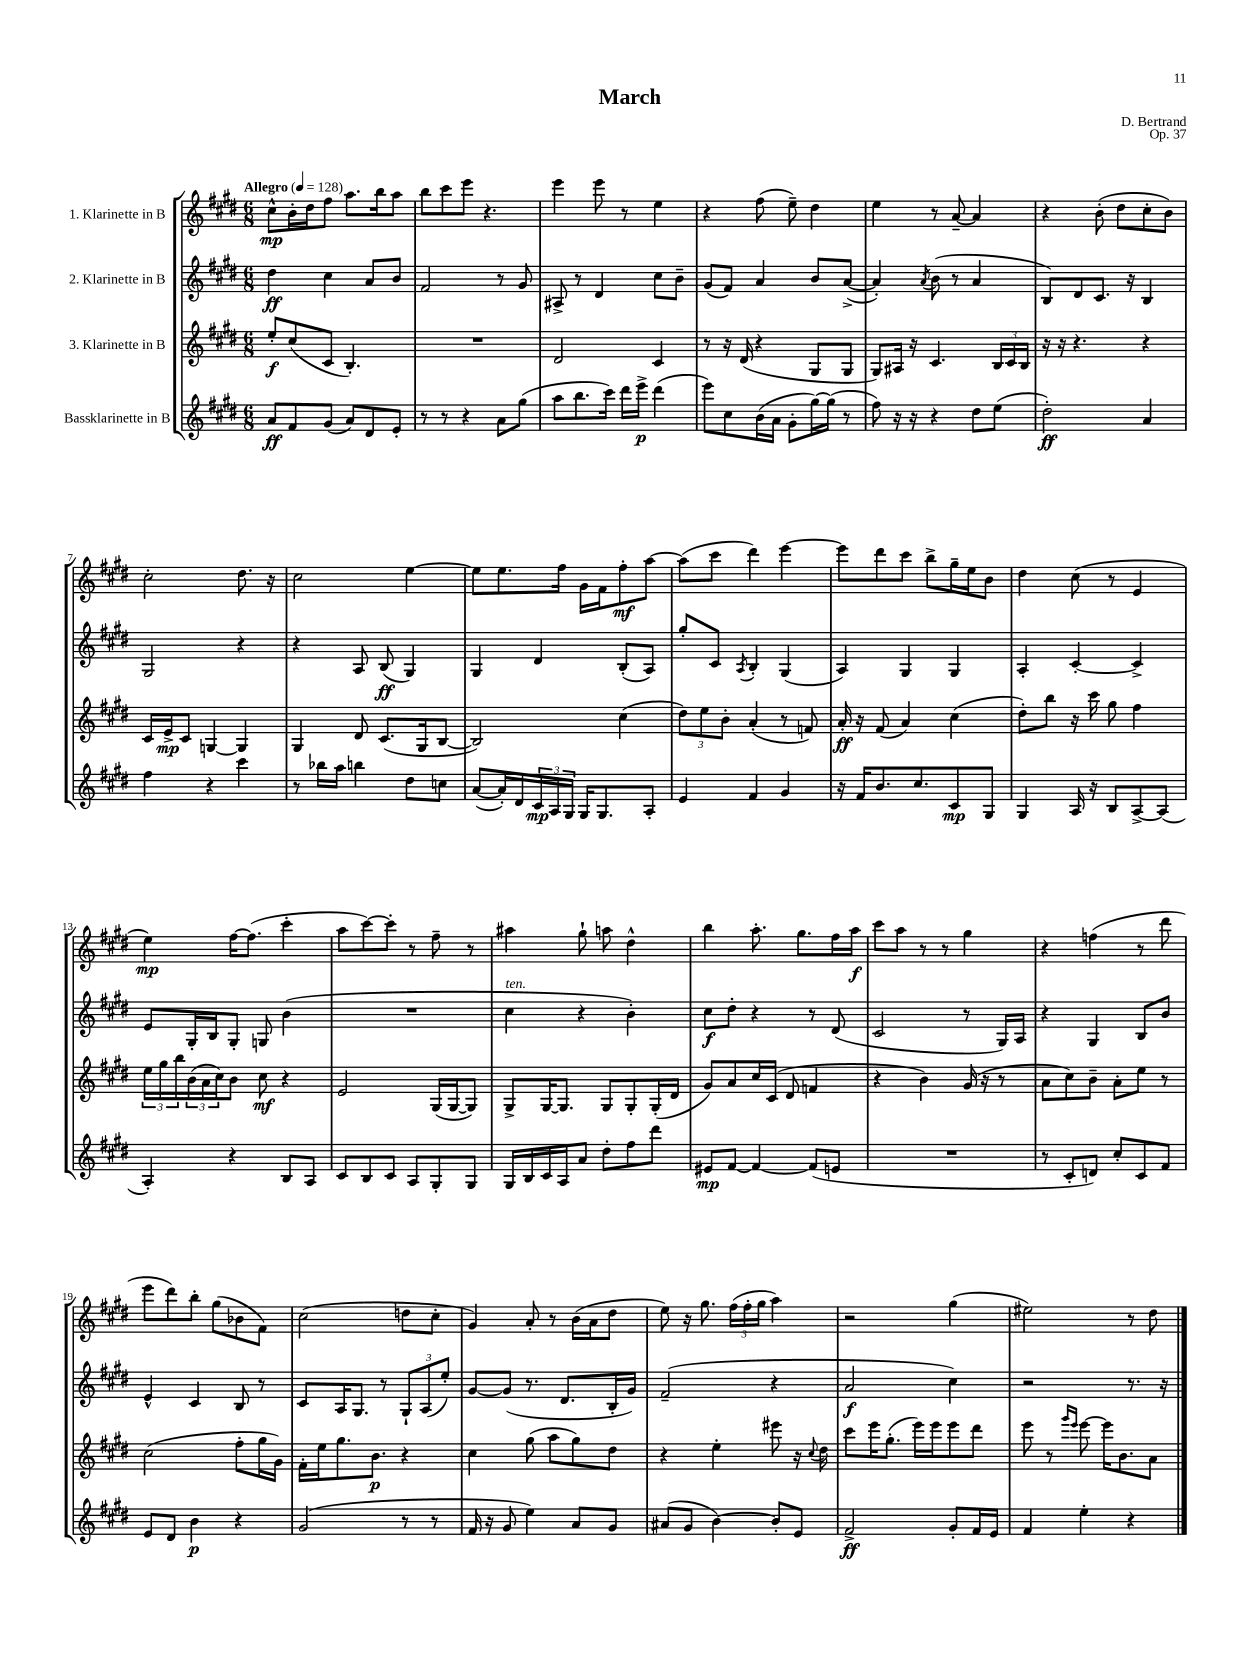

**kern	**dynam	**kern	**dynam	**kern	**dynam	**kern	**dynam
*part4	*part4	*part3	*part3	*part2	*part2	*part1	*part1
*staff4	*staff4	*staff3	*staff3	*staff2	*staff2	*staff1	*staff1
*I"Bassklarinette in B	*	*I"3. Klarinette in B	*	*I"2. Klarinette in B	*	*I"1. Klarinette in B	*
*clefG2	*	*clefG2	*	*clefG2	*	*clefG2	*
*k[f#c#g#d#]	*	*k[f#c#g#d#]	*	*k[f#c#g#d#]	*	*k[f#c#g#d#]	*
*M6/8	*	*M6/8	*	*M6/8	*	*M6/8	*
*MM128	*	*MM128	*	*MM128	*	*MM128	*
=1	=1	=1	=1	=1	=1	=1	=1
!	!	!	!	!	!	!LO:TX:a:B:t=Allegro	!
8a/L	ff	8ee'/L	f	4dd#\	ff	8cc#^^\L	mp
8f#/	.	(8cc#/	.	.	.	16b'\L	.
.	.	.	.	.	.	16dd#\J	.
(8g#/J	.	8c#/J	.	4cc#\	.	8ff#\J	.
8a/L)	.	4.B'/)	.	.	.	8.aa\L	.
8d#/	.	.	.	8a/L	.	.	.
.	.	.	.	.	.	16bb\k	.
8e'/J	.	.	.	8b/J	.	8aa\J	.
=2	=2	=2	=2	=2	=2	=2	=2
8r	.	2.r	.	2f#/	.	8bb\L	.
8r	.	.	.	.	.	8ccc#\	.
4r	.	.	.	.	.	8eee\J	.
.	.	.	.	.	.	4.r	.
8a\L	.	.	.	8r	.	.	.
(8gg#\J	.	.	.	8g#/	.	.	.
=3	=3	=3	=3	=3	=3	=3	=3
8aa\L	.	2d#/	.	8A#X^/	.	4eee\	.
8.bb\	.	.	.	8r	.	.	.
.	.	.	.	4d#/	.	8eee\	.
16ccc#\Jk)	.	.	.	.	.	.	.
16ddd#\LL	.	.	.	.	.	8r	.
16eee^\JJ	p	.	.	.	.	.	.
(4ddd#\	.	4c#/	.	8cc#\L	.	4ee\	.
.	.	.	.	8b~\J	.	.	.
=4	=4	=4	=4	=4	=4	=4	=4
8eee\L)	.	8r	.	(8g#/L	.	4r	.
8cc#\	.	16r	.	8f#/J)	.	.	.
.	.	(16d#/	.	.	.	.	.
(16b\L	.	4r	.	4a/	.	(8ff#\	.
16a\JJ	.	.	.	.	.	.	.
8g#'\L	.	.	.	.	.	8ee~\)	.
[16gg#\L)	.	8G#/L	.	8b/L	.	4dd#\	.
(16gg#\JJ]	.	.	.	.	.	.	.
8r	.	8G#/J	.	([8a^/J	.	.	.
=5	=5	=5	=5	=5	=5	=5	=5
8ff#\)	.	8G#/L)	.	4a'/])	.	4ee\	.
16r	.	16A#X/Jk	.	.	.	.	.
16r	.	16r	.	.	.	.	.
.	.	.	.	8qa/	.	.	.
4r	.	4.c#/	.	(8b\	.	8r	.
.	.	.	.	8r	.	[8a~/	.
8dd#\L	.	.	.	4a/	.	4a/]	.
(8ee\J	.	24B/LL	.	.	.	.	.
.	.	24c#/	.	.	.	.	.
.	.	24B/JJ	.	.	.	.	.
=6	=6	=6	=6	=6	=6	=6	=6
2dd#'\)	ff	16r	.	8B/L)	.	4r	.
.	.	16r	.	.	.	.	.
.	.	4.r	.	8d#/	.	.	.
.	.	.	.	8.c#/J	.	(8b'\	.
.	.	.	.	.	.	8dd#\L	.
.	.	.	.	16r	.	.	.
4a/	.	4r	.	4B/	.	8cc#'\	.
.	.	.	.	.	.	8b\J)	.
!!LO:LB:g=z
=7	=7	=7	=7	=7	=7	=7	=7
4ff#\	.	16c#/LL	.	2G#/	.	2cc#'\	.
.	.	16e^/J	mp	.	.	.	.
.	.	8c#/J	.	.	.	.	.
4r	.	[4Gn/	.	.	.	.	.
4ccc#\	.	4G/]	.	4r	.	8.dd#\	.
.	.	.	.	.	.	16r	.
=8	=8	=8	=8	=8	=8	=8	=8
8r	.	4G#/	.	4r	.	2cc#\	.
16bb-X\LL	.	.	.	.	.	.	.
16aa\JJ	.	.	.	.	.	.	.
4bbn\	.	8d#/	.	8A/	.	.	.
.	.	(8.c#/L	.	(8B/	ff	.	.
8dd#\L	.	.	.	4G#/)	.	[4ee\	.
.	.	16G#/k	.	.	.	.	.
8ccn\J	.	[8B/J	.	.	.	.	.
=9	=9	=9	=9	=9	=9	=9	=9
([8a/L	.	2B/])	.	4G#/	.	8ee\L]	.
16a'/L])	.	.	.	.	.	8.ee\	.
16d#/	.	.	.	.	.	.	.
24c#/	mp	.	.	4d#/	.	.	.
24A/	.	.	.	.	.	.	.
.	.	.	.	.	.	16ff#\Jk	.
24G#/JJ	.	.	.	.	.	.	.
16G#/KL	.	.	.	.	.	16g#\LL	.
8.G#/	.	.	.	.	.	16f#\J	.
.	.	(4cc#\	.	(8B'/L	.	8ff#'\	mf
8A'/J	.	.	.	8A/J)	.	[8aa\J	.
=10	=10	=10	=10	=10	=10	=10	=10
4e/	.	12dd#\L)	.	8gg#'/L	.	(8aa\L]	.
.	.	12ee\	.	.	.	.	.
.	.	.	.	8c#/J	.	8ccc#\J	.
.	.	12b'\J	.	.	.	.	.
.	.	.	.	8qA/	.	.	.
4f#/	.	(4a'/	.	4B'/	.	4ddd#\)	.
4g#/	.	8r	.	(4G#/	.	[4eee\	.
.	.	8fn/)	.	.	.	.	.
=11	=11	=11	=11	=11	=11	=11	=11
16r	.	16a'/	ff	4A/)	.	8eee\L]	.
16f#/KL	.	16r	.	.	.	.	.
8.b/	.	(8f#/	.	.	.	8ddd#\	.
.	.	4a/)	.	4G#/	.	8ccc#\J	.
8.cc#/	.	.	.	.	.	.	.
.	.	.	.	.	.	8bb^\L	.
8c#/	mp	(4cc#\	.	4G#/	.	16gg#~\L	.
.	.	.	.	.	.	16ee\J	.
8G#/J	.	.	.	.	.	8b\J	.
=12	=12	=12	=12	=12	=12	=12	=12
4G#/	.	8dd#'\L)	.	4A'/	.	4dd#\	.
.	.	8bb\J	.	.	.	.	.
16A/	.	16r	.	[4c#'/	.	(8cc#\	.
16r	.	16ccc#\	.	.	.	.	.
8B/L	.	8gg#\	.	.	.	8r	.
[8A^/	.	4ff#\	.	4c#^/]	.	4e/	.
(8A/J]	.	.	.	.	.	.	.
!!LO:LB:g=z
=13	=13	=13	=13	=13	=13	=13	=13
4A'/)	.	24ee\LL	.	8e/L	.	4ee\)	mp
.	.	24gg#\	.	.	.	.	.
.	.	24bb\	.	.	.	.	.
.	.	(24b\	.	16G#'/L	.	.	.
.	.	24a\	.	.	.	.	.
.	.	.	.	16B/J	.	.	.
.	.	24cc#\J)	.	.	.	.	.
4r	.	8b\J	.	8G#'/J	.	[16ff#\KL	.
.	.	.	.	.	.	(8.ff#\J]	.
.	.	8cc#\	mf	8Gn/	.	.	.
8B/L	.	4r	.	(4b\	.	4ccc#'\	.
8A/J	.	.	.	.	.	.	.
=14	=14	=14	=14	=14	=14	=14	=14
8c#/L	.	2e/	.	2.r	.	8aa\L	.
8B/	.	.	.	.	.	[8ccc#\)	.
8c#/J	.	.	.	.	.	8ccc#'\J]	.
8A/L	.	.	.	.	.	8r	.
8G#'/	.	(16G#/LL	.	.	.	8ff#~\	.
.	.	[16G#/J	.	.	.	.	.
8G#/J	.	8G#/J])	.	.	.	8r	.
=15	=15	=15	=15	=15	=15	=15	=15
!	!	!	!	!LO:TX:a:i:t=ten.	!	!	!
16G#/LL	.	8G#^/L	.	4cc#\	.	4aa#X\	.
16B/	.	.	.	.	.	.	.
16c#/	.	[16G#/K	.	.	.	.	.
16A/J	.	8.G#/J]	.	.	.	.	.
8a/J	.	.	.	4r	.	8gg#`\	.
8dd#'\L	.	8G#/L	.	.	.	8aan\	.
8ff#\	.	8G#'/	.	4b'\)	.	4dd#^^\	.
8ddd#\J	.	(16G#'/L	.	.	.	.	.
.	.	16d#/JJ	.	.	.	.	.
=16	=16	=16	=16	=16	=16	=16	=16
8e#X/L	mp	8g#/L)	.	8cc#\L	f	4bb\	.
[8f#/J	.	8a/	.	8dd#'\J	.	.	.
4f#/_	.	16cc#/L	.	4r	.	8.aa'\	.
.	.	(16c#/JJ	.	.	.	.	.
.	.	8d#/	.	.	.	.	.
.	.	.	.	.	.	8.gg#\L	.
(8f#/L]	.	4fn/	.	8r	.	.	.
8en/J	.	.	.	(8d#/	.	16ff#\L	.
.	.	.	.	.	.	16aa\JJ	f
=17	=17	=17	=17	=17	=17	=17	=17
2.r	.	4r	.	2c#/	.	8ccc#\L	.
.	.	.	.	.	.	8aa\J	.
.	.	4b\)	.	.	.	8r	.
.	.	.	.	.	.	8r	.
.	.	(16g#/	.	8r	.	4gg#\	.
.	.	16r	.	.	.	.	.
.	.	8r	.	16G#/LL)	.	.	.
.	.	.	.	16A/JJ	.	.	.
=18	=18	=18	=18	=18	=18	=18	=18
8r	.	8a\L	.	4r	.	4r	.
8c#'/L	.	8cc#\)	.	.	.	.	.
8dn/J)	.	8b~\J	.	4G#/	.	(4ffn\	.
8cc#'/L	.	8a'\L	.	.	.	.	.
8c#/	.	8ee\J	.	8B/L	.	8r	.
8f#/J	.	8r	.	8b/J	.	8ddd#\	.
!!LO:LB:g=z
=19	=19	=19	=19	=19	=19	=19	=19
8e/L	.	(2cc#\	.	4e^^/	.	8eee\L	.
8d#/J	.	.	.	.	.	8ddd#\)	.
4b\	p	.	.	4c#/	.	8bb'\J	.
.	.	.	.	.	.	(8gg#\L	.
4r	.	8ff#'\L	.	8B/	.	8b-X\	.
.	.	16gg#\L	.	8r	.	8f#\J)	.
.	.	16g#\JJ)	.	.	.	.	.
=20	=20	=20	=20	=20	=20	=20	=20
(2g#/	.	16f#'\LL	.	8c#/L	.	(2cc#\	.
.	.	16ee\J	.	.	.	.	.
.	.	8.gg#\	.	16A/K	.	.	.
.	.	.	.	8.G#/J	.	.	.
.	.	8.b\J	p	.	.	.	.
.	.	.	.	8r	.	.	.
8r	.	4r	.	12G#`/L	.	8ddn\L	.
.	.	.	.	(12A/	.	.	.
8r	.	.	.	.	.	8cc#'\J	.
.	.	.	.	12ee'/J)	.	.	.
=21	=21	=21	=21	=21	=21	=21	=21
16f#/	.	4cc#\	.	[8g#/L	.	4g#/)	.
16r	.	.	.	.	.	.	.
8g#/	.	.	.	(8g#/J]	.	.	.
4ee\)	.	(8gg#\	.	8.r	.	8a'/	.
.	.	8aa\L	.	.	.	8r	.
.	.	.	.	8.d#/L	.	.	.
8a/L	.	8gg#\)	.	.	.	(16b\LL	.
.	.	.	.	.	.	16a\J	.
8g#/J	.	8dd#\J	.	16B'/L	.	8dd#\J	.
.	.	.	.	16g#/JJ)	.	.	.
=22	=22	=22	=22	=22	=22	=22	=22
(8a#X/L	.	4r	.	(2f#~/	.	8ee\)	.
8g#/J	.	.	.	.	.	16r	.
.	.	.	.	.	.	8.gg#\	.
[4b\)	.	4ee'\	.	.	.	.	.
.	.	.	.	.	.	(24ff#\LL	.
.	.	.	.	.	.	24ff#'\	.
.	.	.	.	.	.	24gg#\JJ	.
8b'/L]	.	8eee#X\	.	4r	.	4aa\)	.
8e/J	.	16r	.	.	.	.	.
.	.	8qqcc#/	.	.	.	.	.
.	.	16dd#\	.	.	.	.	.
=23	=23	=23	=23	=23	=23	=23	=23
2f#^/	ff	8ccc#\L	.	2a/	f	2r	.
.	.	16eee\K	.	.	.	.	.
.	.	(8.gg#'\J	.	.	.	.	.
.	.	16eee\LL)	.	.	.	.	.
.	.	16eee\J	.	.	.	.	.
8g#'/L	.	8eee\	.	4cc#\)	.	(4gg#\	.
16f#/L	.	8ddd#\J	.	.	.	.	.
16e/JJ	.	.	.	.	.	.	.
=24	=24	=24	=24	=24	=24	=24	=24
4f#/	.	8eee\	.	2r	.	2ee#X\)	.
.	.	8r	.	.	.	.	.
.	.	16qqggg#/LL	.	.	.	.	.
.	.	16qqeee/JJ	.	.	.	.	.
4ee'\	.	[8eee\	.	.	.	.	.
.	.	16eee\KL]	.	.	.	.	.
.	.	8.b\	.	.	.	.	.
4r	.	.	.	8.r	.	8r	.
.	.	8a\J	.	.	.	8dd#\	.
.	.	.	.	16r	.	.	.
==	==	==	==	==	==	==	==
*-	*-	*-	*-	*-	*-	*-	*-
